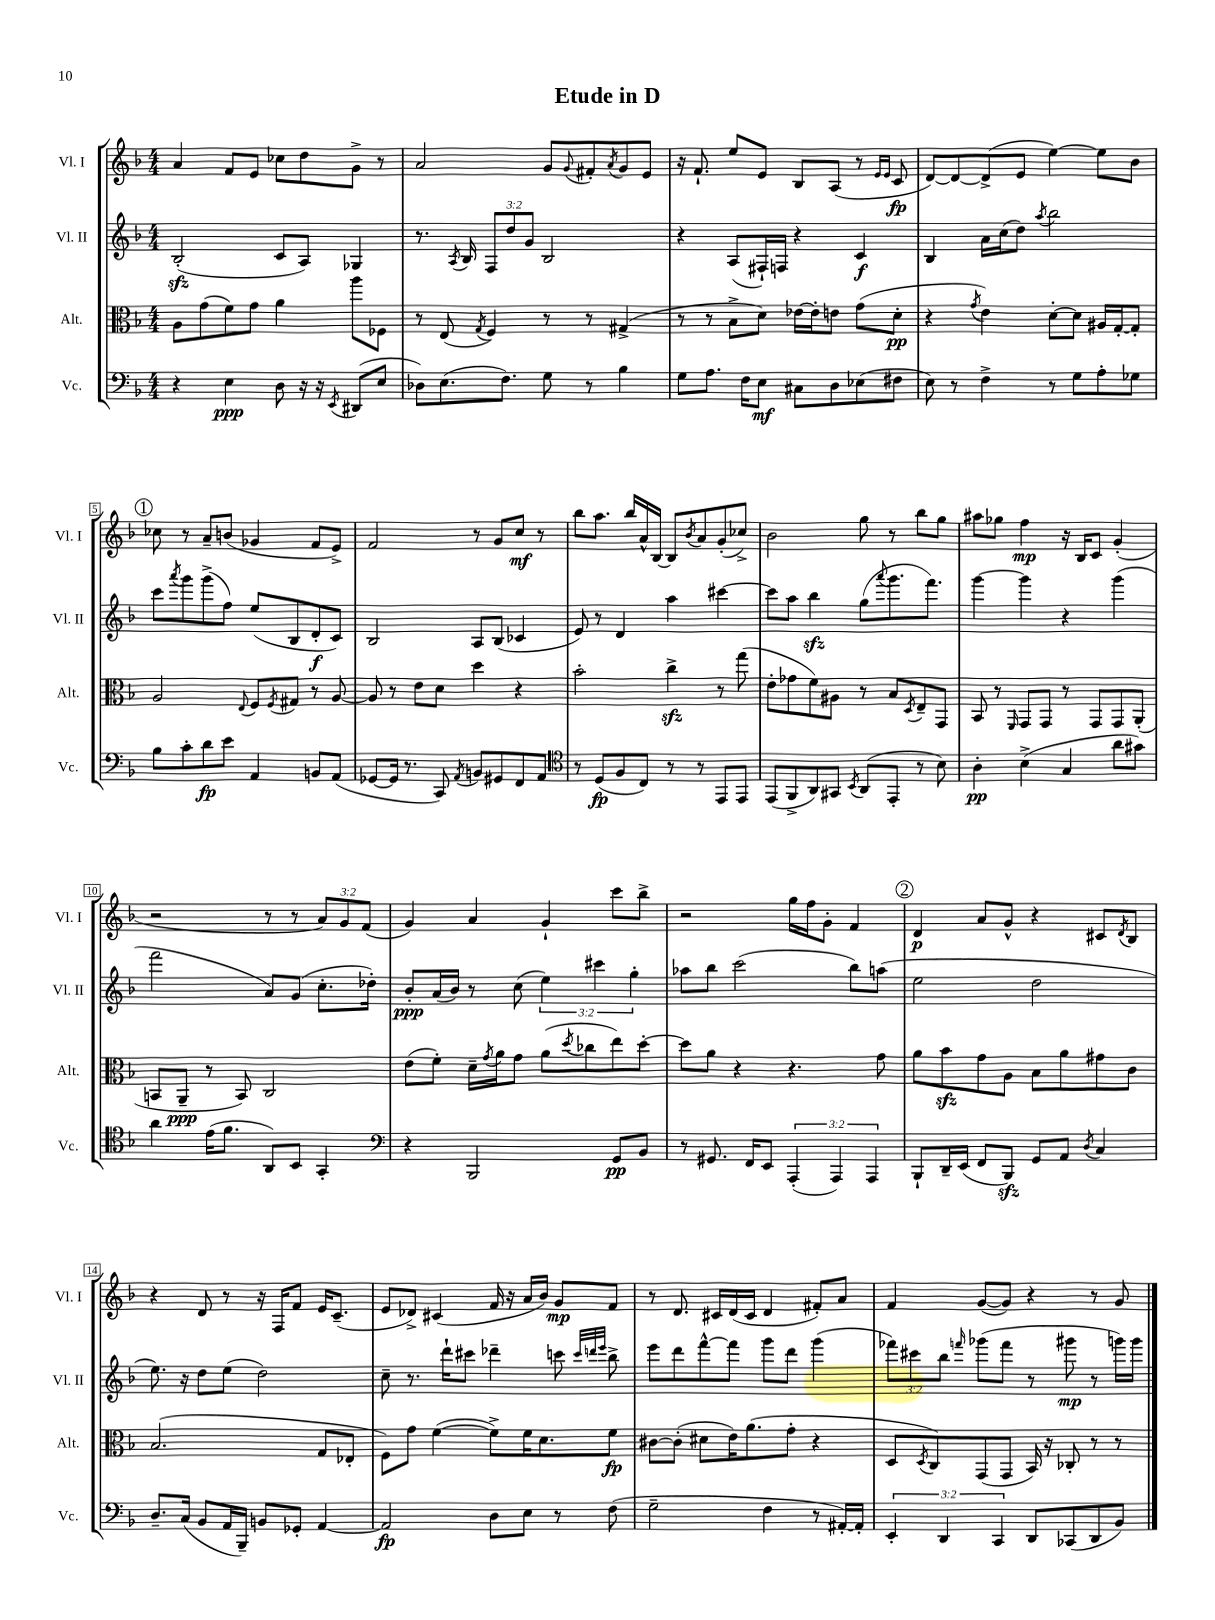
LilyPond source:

\header { title = "Etude in D" }
<<
\new StaffGroup <<
\new Staff = "s0" \with { instrumentName = "Vl. I" shortInstrumentName = "Vl. I" } {
    \clef treble \key f \major \numericTimeSignature \time 4/4 \override Staff.TupletNumber.text = #tuplet-number::calc-fraction-text
    a'4 f'8 e'8 ces''8 d''8 g'8-> r8 |
    a'2 g'8 \appoggiatura { g'8 } fis'8-. \acciaccatura { a'8 } g'8 e'8 |
    r16 f'8.-! e''8 e'8 bes8 a8( r8 \grace { e'16 e'16 } c'8\fp |
    d'8~) d'8~ d'8->( e'8 e''4~) e''8 bes'8 |
    \mark \markup { \circle "1" } ces''8 r8 a'8-- b'8( ges'4 f'8 e'8->) |
    f'2 r8 g'8 c''8\mf r8 |
    bes''8 a''8. bes''16 a'16-^ bes16~ bes8 \acciaccatura { bes'8 } a'8 g'8-.( ces''8->) |
    bes'2 g''8 r8 bes''8 g''8 |
    ais''8 ges''8 f''4\mp r16 bes16 c'8 g'4-.( |
    r2 r8 r8 \tuplet 3/2 { a'8) g'8 f'8( } |
    g'4) a'4 g'4-! c'''8 bes''8-> |
    r2 g''16 f''16 g'8-. f'4 |
    \mark \markup { \circle "2" } d'4\p a'8 g'8-^ r4 cis'8 \acciaccatura { d'8 } bes8 |
    r4 d'8 r8 r16 f16 f'8 e'16 c'8.--( |
    e'8 des'8->) cis'4( f'16 r16 a'16 bes'16) g'8\mp f'8 |
    r8 d'8. cis'16 d'16( cis'16 d'4 fis'8-.) a'8 |
    f'4 g'8~( g'8) r4 r8 g'8 \bar "|." |
}
\new Staff = "s1" \with { instrumentName = "Vl. II" shortInstrumentName = "Vl. II" } {
    \clef treble \key f \major \numericTimeSignature \time 4/4 \override Staff.TupletNumber.text = #tuplet-number::calc-fraction-text
    bes2-.\sfz( c'8 a8) ges4 |
    r8. \acciaccatura { a8 } bes16 \tuplet 3/2 { f8 d''8 g'8 } bes2 |
    r4 a8( fis16-!) f16 r4 c'4\f |
    bes4 a'16 c''16( d''8) \acciaccatura { a''8 } bes''2 |
    \mark \markup { \circle "1" } c'''8 \acciaccatura { a'''8 } g'''8 g'''8->( f''8) e''8( bes8 d'8-.\f c'8) |
    bes2 a8 bes8( ces'4 |
    e'8) r8 d'4 a''4 cis'''4~ |
    cis'''8 a''8 bes''4\sfz g''8( \appoggiatura { a'''8 } g'''8. f'''8.) |
    g'''4~ g'''4 r4 g'''4( |
    f'''2 a'8) g'8( c''8.-. des''16-.) |
    bes'8-.\ppp a'16( bes'16) r8 c''8( \tuplet 3/2 { e''4) cis'''4 g''4-. } |
    aes''8 bes''8 c'''2( bes''8) a''8( |
    \mark \markup { \circle "2" } e''2 d''2 |
    e''8.) r16 d''8 e''8( d''2) |
    c''8-- r8. d'''16-! cis'''8 des'''4-- c'''8 \grace { c'''32 d'''32 e'''32 } bes''8-> |
    e'''8 d'''8 f'''8~-^ f'''8 g'''8 d'''8 g'''4( |
    \tuplet 3/2 { fes'''8) cis'''8 bes''8 } \grace { f'''16 } ges'''8( f'''8 r8 gis'''8\mp r8 g'''16) g'''16 \bar "|." |
}
\new Staff = "s2" \with { instrumentName = "Alt." shortInstrumentName = "Alt." } {
    \clef alto \key f \major \numericTimeSignature \time 4/4
    a8 g'8( f'8) g'8 a'4 a''8 fes8 |
    r8 e8( \acciaccatura { g8 } f4) r8 r8 gis4->( |
    r8 r8 bes8-> d'8) ees'16~ ees'16-. e'8 g'8( d'8-.\pp |
    r4 \acciaccatura { g'8 } e'4) d'8~-. d'8 ais16 g16~-. g8-. |
    \mark \markup { \circle "1" } a2 \appoggiatura { e8 } f8 \acciaccatura { f8 } gis8 r8 a8~ |
    a8 r8 e'8 d'8 d''4 r4 |
    bes'2-. c''4->\sfz r8 g''8( |
    e'8-. ges'8 f'8) ais8 r8 bes8 \acciaccatura { d8 } e8-- g,8 |
    bes,8 r8 \grace { f,16 } g,8 g,8 r8 g,8 g,8 a,8-.( |
    b,8 a,8--\ppp r8 b,8) c2 |
    e'8( f'8-.) d'16-- \acciaccatura { g'8 } a'16 g'8 a'8( \acciaccatura { d''8 } ces''8 e''8) d''8~-. |
    d''8 a'8 r4 r4. g'8 |
    \mark \markup { \circle "2" } a'8 bes'8\sfz g'8 a8 bes8 a'8 gis'8 c'8 |
    bes2.( g8 ees8-. |
    f8) g'8 f'4~( f'8->) f'16 d'8. f'8\fp |
    cis'8~ cis'8-.( dis'8 e'16) a'8.( g'8-. r4 |
    d8 \acciaccatura { d8 } c8) g,8( g,8 bes,16) r16 ces8-. r8 r8 \bar "|." |
}
\new Staff = "s3" \with { instrumentName = "Vc." shortInstrumentName = "Vc." } {
    \clef bass \key f \major \numericTimeSignature \time 4/4 \override Staff.TupletNumber.text = #tuplet-number::calc-fraction-text
    r4 e4\ppp d8 r16 r16 \acciaccatura { e,8 } dis,8( e8 |
    des8) e8.( f8.) g8 r8 bes4 |
    g8 a8. f16 e8\mf cis8 d8 ees8( fis8 |
    e8) r8 f4-> r8 g8 a8-. ges8 |
    \mark \markup { \circle "1" } bes8 c'8-. d'8\fp e'8 a,4 b,8 a,8( |
    ges,8~ ges,16 r8. c,8) \acciaccatura { a,8 } b,8 gis,8 f,8 a,8 |
    \clef tenor r8 d8\fp( f8 c8) r8 r8 e,8 e,8 |
    e,8( f,8-> a,8) gis,8 \acciaccatura { bes,8 } a,8( e,8-. r8 bes8) |
    a4-.\pp bes4->( g4 a'8 gis'8) |
    a'4 e'16( f'8. a,8) bes,8 g,4-. |
    \clef bass r4 bes,,2 g,8\pp bes,8 |
    r8 gis,8. f,16 e,8 \tuplet 3/2 { a,,4-.( a,,4) a,,4 } |
    \mark \markup { \circle "2" } bes,,8-! d,16-- e,16( f,8 bes,,8\sfz) g,8 a,8 \acciaccatura { d8 } c4 |
    d8.-- c16( bes,8 a,16 bes,,16--) b,8 ges,8-. a,4~ |
    a,2\fp d8 e8 r8 f8( |
    g2-- f4 r8 ais,16~-.) ais,16-. |
    \tuplet 3/2 { e,4-. d,4 c,4 } d,8 ces,8( d,8 bes,8) \bar "|." |
}
>>
>>
\layout { \context { \Score \override BarNumber.stencil = #(make-stencil-boxer 0.1 0.3 ly:text-interface::print) } }
